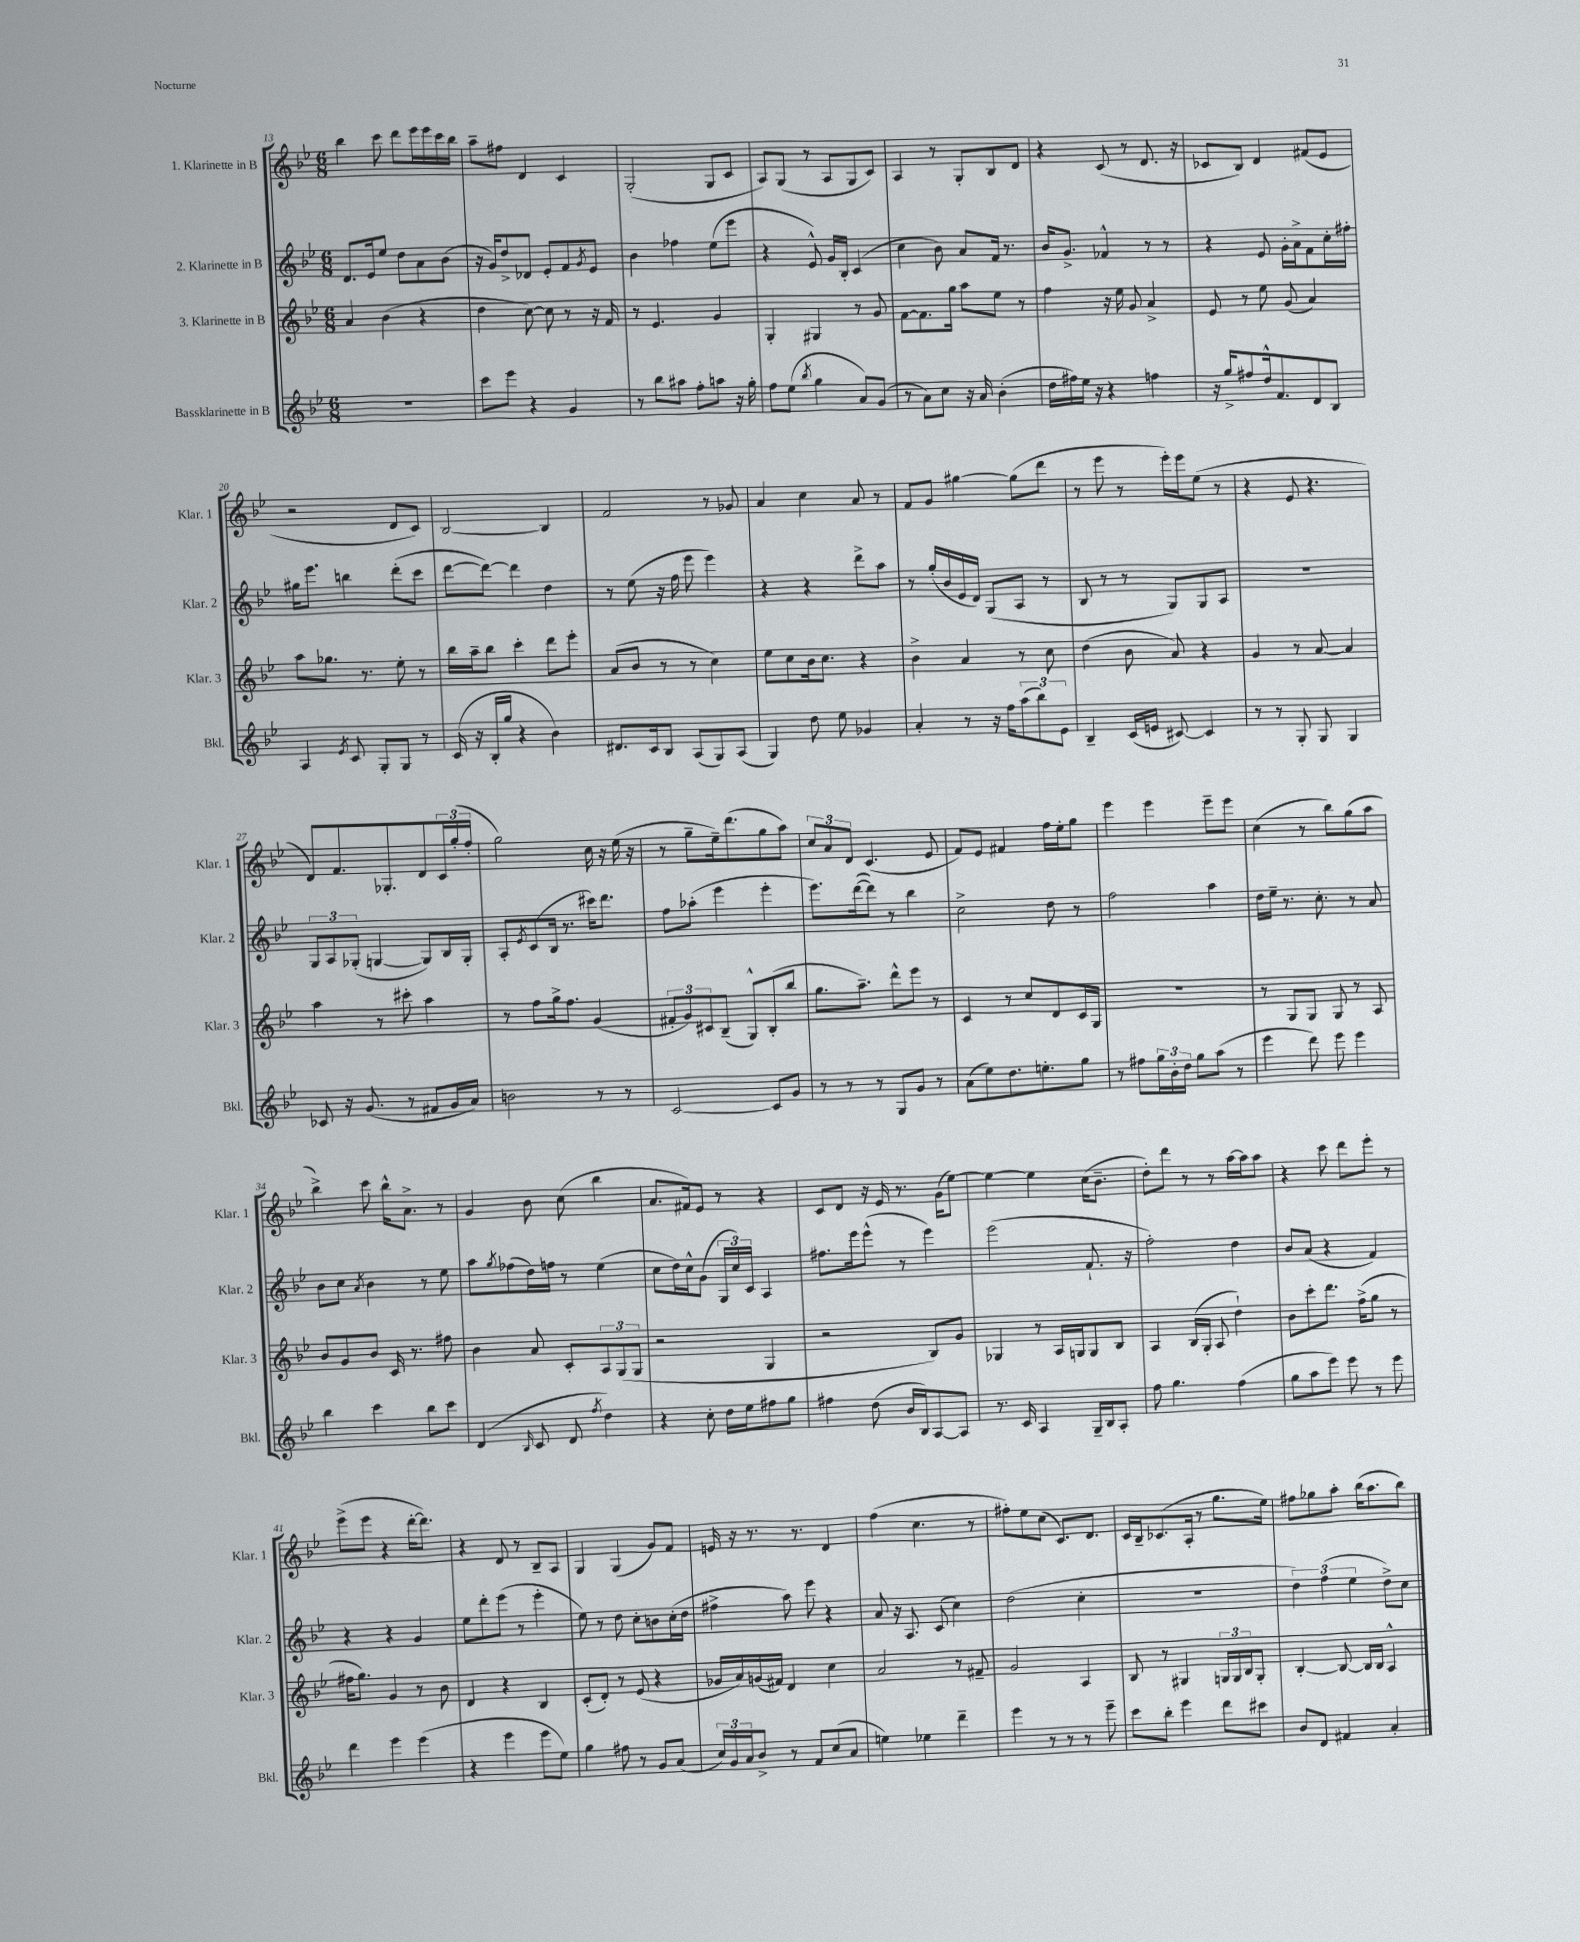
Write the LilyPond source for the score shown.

<<
\new StaffGroup <<
\new Staff = "s0" \with { instrumentName = "1. Klarinette in B" shortInstrumentName = "Klar. 1" } {
    \clef treble \key bes \major \numericTimeSignature \time 6/8
    bes''4 c'''8 d'''8 ees'''16 ees'''16 c'''16 bes''16 |
    a''8-- fis''8 d'4 c'4 |
    g2-.( g8 c'8 |
    a8) g8( r8 a8 g8 c'8) |
    a4 r8 g8-. bes8 d'8 |
    r4 c'8( r8 d'8. r16 |
    ces'8 bes8) d'4 fis'8( ees'8 |
    r2 d'8 c'8) |
    bes2~ bes4 |
    f'2 r8 ges'8 |
    a'4 c''4 a'8 r8 |
    f'8 g'8 gis''4~ gis''8( d'''8 |
    r8 ees'''8 r8 ees'''16-.) ees'''16 ees''8( r8 |
    r4 ees'8 r4. |
    d'8) f'8. ges8.-. d'8 \tuplet 3/2 { c'16 g''16-.( f''16-. } |
    g''2) c''16 r16 ees''16( r16 |
    r8 g''8-- ees''16--) d'''8.( g''8 a''8) |
    \tuplet 3/2 { c''8 a'8 d'8 } c'4.( ees'8 |
    f'8) ees'8 fis'4 f''16 ees''16-. g''8 |
    ees'''4 ees'''4 ees'''8-- ees'''8 |
    c''4( r8 bes''8) g''8( a''8 |
    bes''4->) c'''8 bes''16-^ a'8.-> r8 |
    g'4 bes'8 c''8( bes''4 |
    a'8. fis'16) ees'8 r8 r4 |
    c'8 d'8 r16 ees'16 r8. g'16( ees''8~) |
    ees''4~ ees''4 c''16( bes'8.-- |
    d''8-.) d'''8 r8 r8 a''16~ a''16 a''8 |
    r4 c'''8 d'''8 ees'''8-. r8 |
    ees'''8->( ees'''8 r4 d'''16~-. d'''8.) |
    r4 d'8 r8 bes8-- a8 |
    g4 g4( g'8) f'8 |
    e'16 r16 r8. r8. d'4 |
    f''4( c''4. r8 |
    fis''8-.) ees''8 c''8( c'8.) d'8. |
    c'16 bes16-- ces'8.( a16-. r8 g''8. ees''16) |
    fis''8 ges''8 a''8-. bes''16( a''8. bes''8) \bar "|." |
}
\new Staff = "s1" \with { instrumentName = "2. Klarinette in B" shortInstrumentName = "Klar. 2" } {
    \clef treble \key bes \major \numericTimeSignature \time 6/8
    d'8. ees'16 ees''8 d''8 a'8 bes'8( |
    r16 g'16) d''8-> des'8 ees'8-. f'8 \acciaccatura { g'8 } ees'8 |
    bes'4 fes''4 ees''8( ees'''8 |
    r4 ees'8-^) g'16 bes16-. c'4( |
    c''4 bes'8) a'8 f'16 r8. |
    bes'16 g'8.-> fes'4-^ r8 r8 |
    r4 ees'8 g'16-. a'16-> f'8 c''16-. fis''16-. |
    gis''16 ees'''8. b''4 d'''8-.( c'''8 |
    d'''8~ d'''8~) d'''4 d''4 |
    r8 ees''8( r16 f''16 ees'''8 ees'''4) |
    r4 r4 d'''8-> a''8 |
    r8 g''16-.( bes'16 ees'16 d'16) g8( a8 r8 |
    bes8 r8 r8 g8) g8 a8 |
    R2. |
    \tuplet 3/2 { g8 a8 ges8-.( } g4~ g8) bes16 g16-. |
    a8-. \acciaccatura { ees'8 } c'8( bes16 r8. cis'''16) d'''8. |
    f''8 aes''8-.( ees'''4 ees'''4-. |
    ees'''8.) d'''16~( d'''8) r8 bes''4 |
    c''2-> d''8 r8 |
    f''2 a''4 |
    d''16 ees''16-- r8. c''8.-. r8 a'8 |
    bes'8 c''8 \acciaccatura { a'8 } bes'4 r8 ees''8 |
    a''8 \acciaccatura { g''8 } fes''8( d''16) f''16 r8 ees''4( |
    c''8 d''16) c''16-^ g'8( \tuplet 3/2 { g16 c''16) c'16 } a4 |
    fis''8. ees'''16 ees'''8-^( r8 ees'''4) |
    ees'''2( f'8.-! r16 |
    f''2-.) d''4 |
    bes'8 a'8( r4 f'4) |
    r4 r4 g'4 |
    ees''8 d'''8-. ees'''8( r8 ees'''4-. |
    ees''8) r8 d''8 c''8-. b'8 c''16-.( d''16 |
    fis''4-> a''8) ees'''8 r4 |
    a'8 r16 a8. c'8( c''4) |
    d''2( c''4-. |
    R2. |
    \tuplet 3/2 { d''4) f''4( ees''4 } d''8->) c''8 \bar "|." |
}
\new Staff = "s2" \with { instrumentName = "3. Klarinette in B" shortInstrumentName = "Klar. 3" } {
    \clef treble \key bes \major \numericTimeSignature \time 6/8
    a'4 bes'4( r4 |
    d''4 c''8~) c''8 r8 r16 f'16 |
    r8 ees'4. g'4 |
    g4-. gis4 r8 g'8 |
    f'8~ f'8. g''16 a''8 ees''8 r8 |
    f''4 r16 ees''16 g'8 a'4-> |
    ees'8 r8 ees''8 g'8( a'4) |
    a''8 ges''8. r8. ees''8-. r8 |
    bes''16 a''16-- bes''8 c'''4-. d'''8 ees'''8-. |
    a'8( bes'8 r8 r8 c''4) |
    ees''8 c''8 bes'16 c''8. r4 |
    bes'4-> a'4 r8 c''8 |
    d''4( bes'8 a'8) r4 |
    g'4 r8 a'8~ a'4 |
    a''4 r8 cis'''8-. a''4 |
    r8 f''8 g''16-> f''8. g'4( |
    \tuplet 3/2 { fis'8-. g'8) cis'8 } bes8--( g8-^) bes8-.( bes''8 |
    g''8. a''8.--) d'''8-^ ees'''8 r8 |
    c'4 r8 c''8 d'8 c'16 g16 |
    R2. |
    r8 g8 g8 g8 r8 a8 |
    bes'8 g'8 bes'8 c'16 r8. fis''8 |
    bes'4 a'8 c'8-. \tuplet 3/2 { a8 g8( g8 } |
    r2 g4 |
    r2 bes8) g'8 |
    ges4 r8 a16 g16 g8 bes8 |
    a4 bes16( g16-. a8 d''4-!) |
    bes'8 c'''8-. d'''8. f''16->( g''8 r8 |
    fis''16 g''8.) g'4 r8 bes'8 |
    d'4 r4 bes4 |
    c'8-.( d'8-.) r8 ees'8( r4 |
    ges'16 a'16) g'16( fis'16) d'4 c''4 |
    a'2 r8 fis'8-- |
    g'2 a4 |
    bes8 r8 gis4 \tuplet 3/2 { g16 g16 bes16 } g8-. |
    bes4~-. bes8~ bes16 bes16 a4-^ \bar "|." |
}
\new Staff = "s3" \with { instrumentName = "Bassklarinette in B" shortInstrumentName = "Bkl." } {
    \clef treble \key bes \major \numericTimeSignature \time 6/8
    R2. |
    c'''8 ees'''8 r4 g'4 |
    r8 bes''8 ais''8 f''8-. a''8 r16 g''16-. |
    f''8 ees''8( \acciaccatura { bes''8 } g''4 a'8) g'8( |
    r8 a'8) c''8 r16 a'16 bes'4-.( |
    d''16 fis''16) ees''16 r16 r4 f''4 |
    r16 g''16-> fis''8 d''16-^ f'8. d'8 bes8 |
    a4 \acciaccatura { ees'8 } c'8 g8-. g8 r8 |
    c'16( r16 bes16-. g''16 r4 bes'4) |
    dis'8. c'16 bes8 a8( g8) a8( |
    g4) d''8 ees''8 ges'4 |
    a'4-. r8 r16 f''16 \tuplet 3/2 { a''8( bes''8) ees'8 } |
    bes4-- c'16( e'16 cis'8~) cis'4 |
    r8 r8 g8-. g8 g4 |
    ces'8 r16 g'8.( r8 fis'8 g'16 a'16) |
    b'2 r8 r8 |
    c'2~ c'8 g'8 |
    r8 r8 r8 g8 g'8 r8 |
    a'8( ees''8) d''8. e''8.-. g''8 |
    r8 fis''8 \tuplet 3/2 { g''16 bes'16-. d''16 } g''8 a''8( r8 |
    ees'''4 d'''8) ees'''8 ees'''4 |
    bes''4 c'''4 bes''8 c'''8 |
    d'4( \grace { bes16 } c'8 d'8 \acciaccatura { f''8 } d''4) |
    r4 c''8-. d''16 ees''16 fis''8 g''8 |
    fis''4 d''8( bes'16 bes16) a8~ a8 |
    r8. c'16 a4 g16-- bes16 a8-. |
    f''8 g''4. f''4( |
    g''8 a''8 ees'''8) ees'''8 r8 ees'''8 |
    d'''4 ees'''4 ees'''4( |
    r4 ees'''4 ees'''8 ees''8) |
    g''4 fis''8 r8 g'8 a'8( |
    \tuplet 3/2 { c''16) g'16 a'16 } bes'8-> r8 f'8 c''8( a'8 |
    e''4) ees''4 d'''4-- |
    ees'''4 r8 r8 r8 ees'''8-- |
    c'''8 bes''8-. ees'''4 d'''8 cis'''8 |
    bes'8 d'8 fis'4 a'4-. \bar "|." |
}
>>
>>
\layout { \context { \Score currentBarNumber = #13 } }
